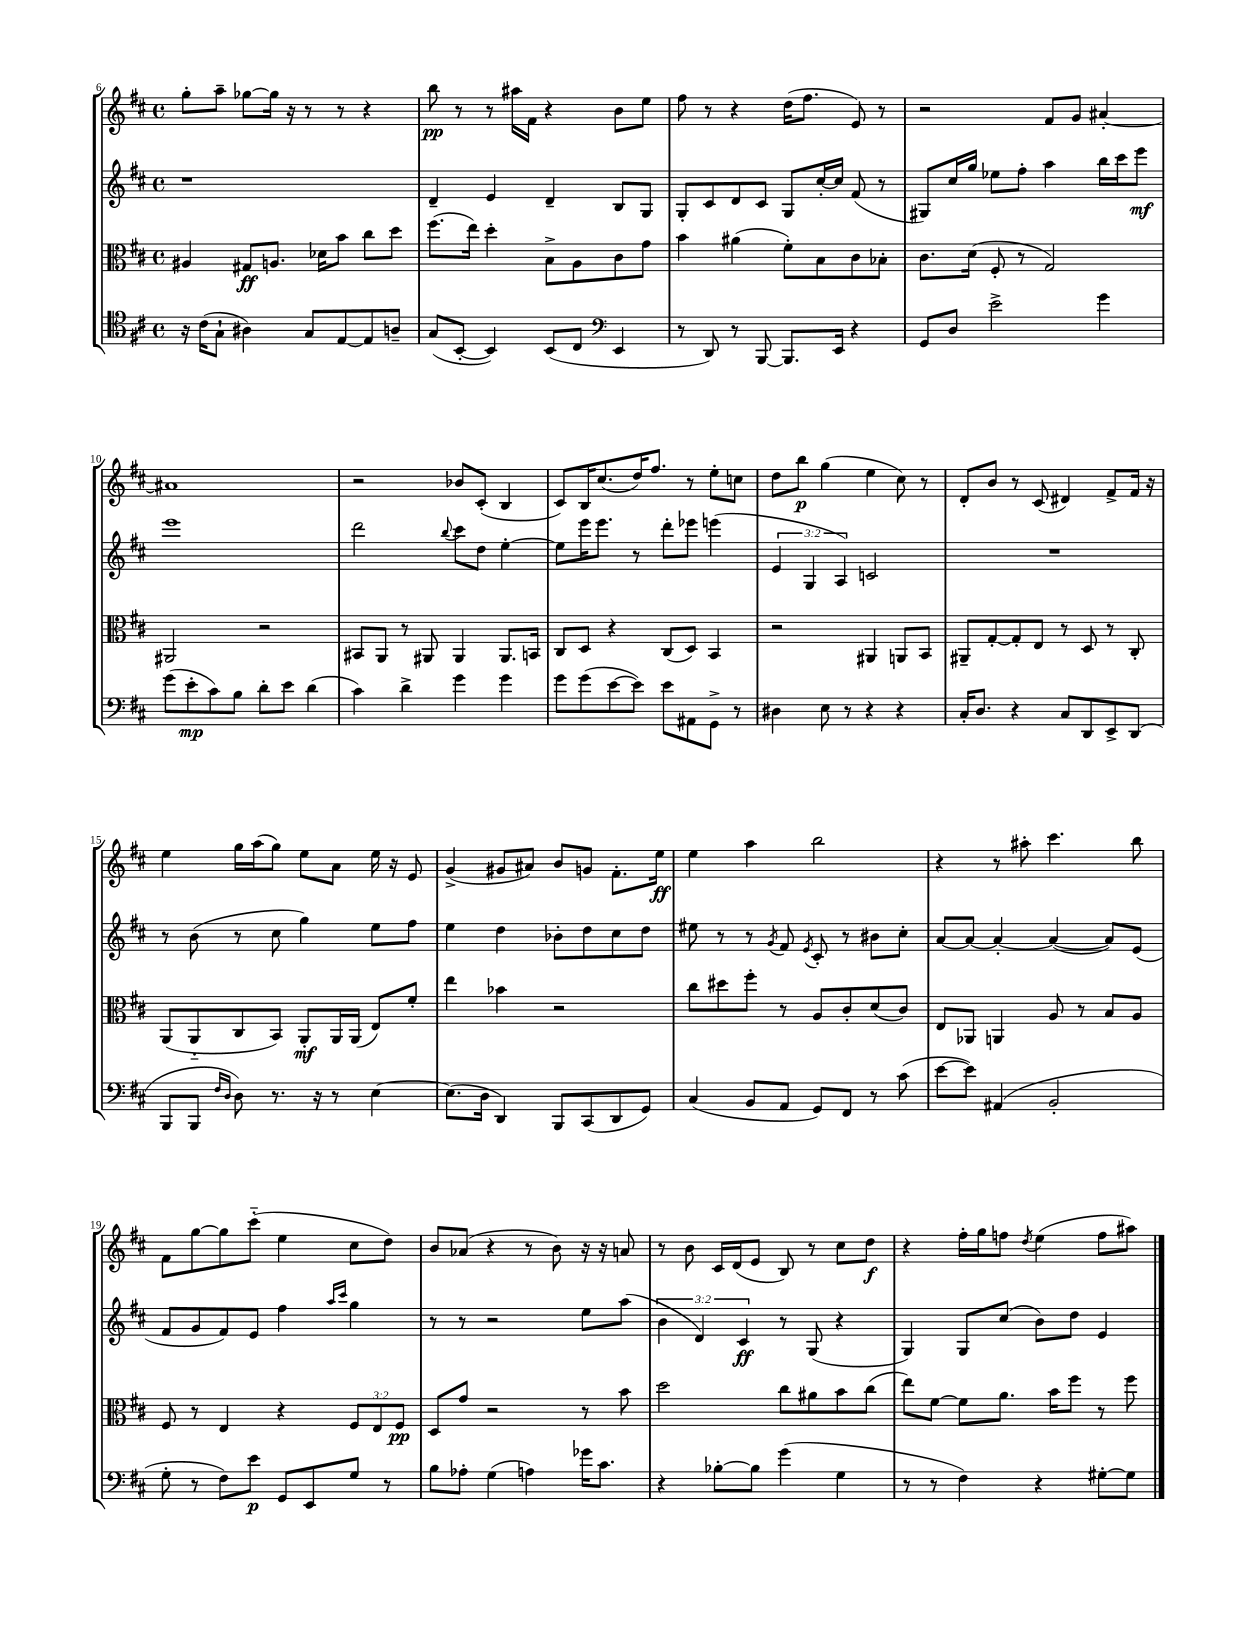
<<
\new StaffGroup <<
\new Staff = "s0" {
    \clef treble \key d \major \defaultTimeSignature \time 4/4
    g''8-. a''8-- ges''8~ ges''16 r16 r8 r8 r4 |
    b''8\pp r8 r8 ais''16 fis'16 r4 b'8 e''8 |
    fis''8 r8 r4 d''16( fis''8. e'8) r8 |
    r2 fis'8 g'8 ais'4~-. |
    ais'1 |
    r2 bes'8 cis'8-.( b4 |
    cis'8) b16 cis''8.( d''16) fis''8. r8 e''8-. c''8 |
    d''8 b''8\p g''4( e''4 cis''8) r8 |
    d'8-. b'8 r8 cis'8( dis'4) fis'8-> fis'16 r16 |
    e''4 g''16 a''16( g''8) e''8 a'8 e''16 r16 e'8 |
    g'4->( gis'8 ais'8) b'8 g'8 fis'8.-. e''16\ff |
    e''4 a''4 b''2 |
    r4 r8 ais''8-. cis'''4. b''8 |
    fis'8 g''8~ g''8 cis'''8-_( e''4 cis''8 d''8) |
    b'8 aes'8( r4 r8 b'8) r16 r16 a'8 |
    r8 b'8 cis'16 d'16( e'8 b8) r8 cis''8 d''8\f |
    r4 fis''16-. g''16 f''8 \acciaccatura { d''8 } e''4( f''8 ais''8) \bar "|." |
}
\new Staff = "s1" {
    \clef treble \key d \major \defaultTimeSignature \time 4/4 \override Staff.TupletNumber.text = #tuplet-number::calc-fraction-text
    r1 |
    d'4-- e'4 d'4-- b8 g8 |
    g8-. cis'8 d'8 cis'8 g8 cis''16~-. cis''16 fis'8( r8 |
    gis8) cis''16 g''16 ees''8 fis''8-. a''4 b''16 cis'''16 e'''8\mf |
    e'''1 |
    d'''2 \appoggiatura { b''8 } cis'''8 d''8 e''4~-. |
    e''8 e'''16 e'''8. r8 d'''8-. ees'''8 e'''4( |
    \tuplet 3/2 { e'4 g4 a4) } c'2 |
    R1 |
    r8 b'8( r8 cis''8 g''4) e''8 fis''8 |
    e''4 d''4 bes'8-. d''8 cis''8 d''8 |
    eis''8 r8 r8 \acciaccatura { g'8 } fis'8 \acciaccatura { e'8 } cis'8-. r8 bis'8 cis''8-. |
    a'8~ a'8~ a'4~-. a'4~( a'8) e'8( |
    fis'8 g'8 fis'8) e'8 fis''4 \grace { a''16 cis'''16 } g''4 |
    r8 r8 r2 e''8 a''8( |
    \tuplet 3/2 { b'4 d'4) cis'4\ff } r8 g8( r4 |
    g4) g8 cis''8( b'8) d''8 e'4 \bar "|." |
}
\new Staff = "s2" {
    \clef alto \key d \major \defaultTimeSignature \time 4/4 \override Staff.TupletNumber.text = #tuplet-number::calc-fraction-text
    ais4 gis8\ff a8. des'16 b'8 cis''8 d''8 |
    fis''8.( e''16) d''4-. b8-> a8 cis'8 g'8 |
    b'4 ais'4( fis'8-.) b8 cis'8 bes8-. |
    cis'8. d'16( fis8-. r8 g2) |
    ais,2 r2 |
    bis,8 a,8 r8 ais,8 ais,4 ais,8. b,16 |
    cis8 d8 r4 cis8( d8) b,4 |
    r2 ais,4 a,8 b,8 |
    ais,8-- g8~-. g8-. e8 r8 d8 r8 cis8-. |
    a,8( a,8-_ cis8 b,8) a,8-.\mf a,16 a,16( e8) fis'8-. |
    e''4 bes'4 r2 |
    cis''8 dis''8 fis''8-. r8 a8 cis'8-. d'8( cis'8) |
    e8 aes,8 a,4 a8 r8 b8 a8 |
    fis8 r8 e4 r4 \tuplet 3/2 { fis8 e8 fis8\pp } |
    d8 g'8 r2 r8 b'8 |
    d''2 cis''8 ais'8 b'8 cis''8( |
    e''8) fis'8~ fis'8 a'8. b'16 fis''8 r8 fis''8 \bar "|." |
}
\new Staff = "s3" {
    \clef tenor \key d \major \defaultTimeSignature \time 4/4
    r16 cis'16( g8-! ais4) g8 e8~ e8 a8-- |
    g8( b,8~-. b,4) b,8( cis8 \clef bass e,4 |
    r8 d,8) r8 b,,8~ b,,8. e,16 r4 |
    g,8 d8 e'2-> g'4 |
    g'8( e'8-.\mp cis'8) b8 d'8-. e'8 d'4( |
    cis'4) d'4-> g'4 g'4 |
    g'8 g'8( e'8~ e'8) e'8 ais,8 g,8-> r8 |
    dis4 e8 r8 r4 r4 |
    cis16-. d8. r4 cis8 d,8 e,8-> d,8( |
    b,,8 b,,8 \grace { fis16 d16 } d8) r8. r16 r8 e4~ |
    e8.( d16 d,4) b,,8 cis,8( d,8 g,8) |
    cis4( b,8 a,8 g,8) fis,8 r8 cis'8( |
    e'8~ e'8) ais,4( b,2-. |
    g8-. r8 fis8) e'8\p g,8 e,8 g8 r8 |
    b8 aes8-. g4( a4) ges'16 cis'8. |
    r4 bes8~-. bes8 g'4( g4 |
    r8 r8 fis4) r4 gis8~-. gis8 \bar "|." |
}
>>
>>
\layout { \context { \Score currentBarNumber = #6 } }
